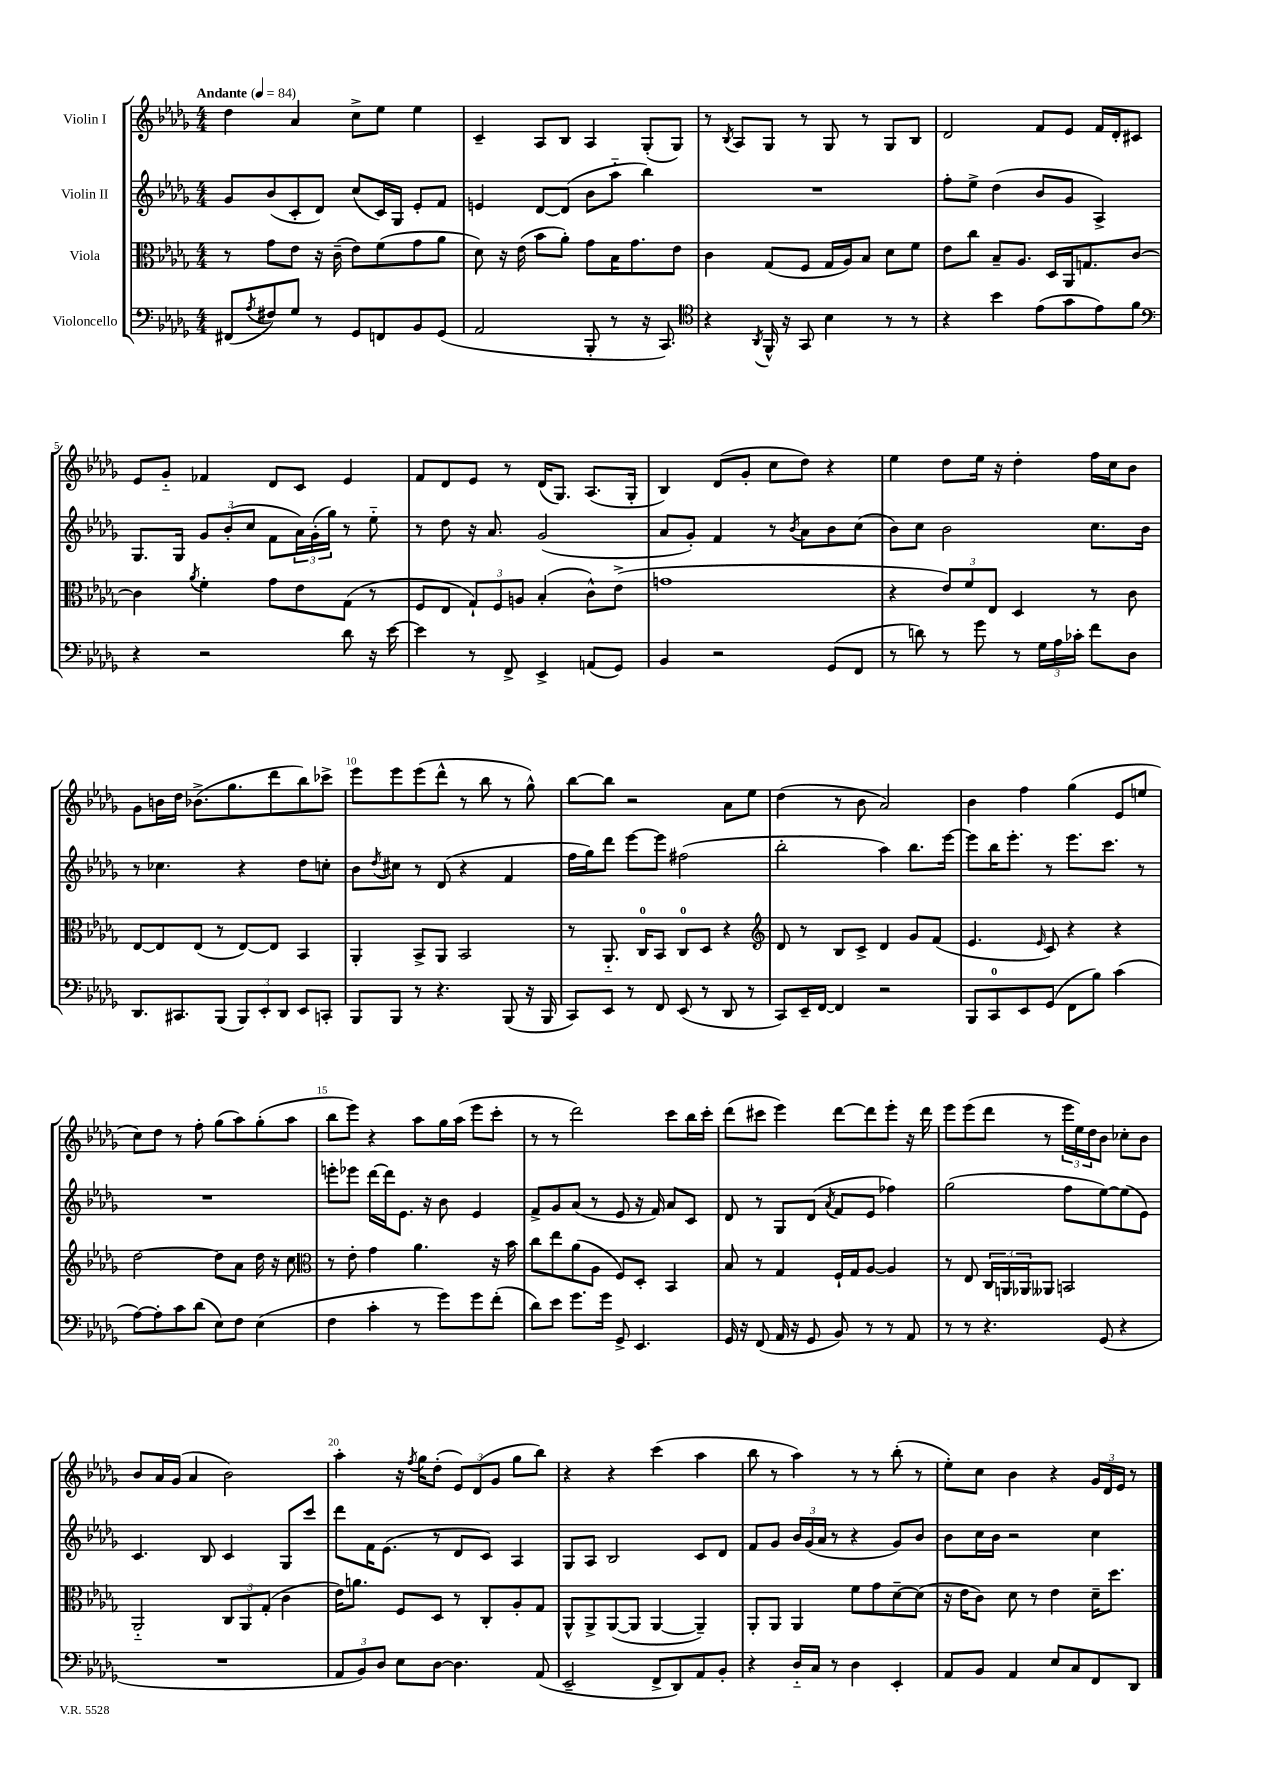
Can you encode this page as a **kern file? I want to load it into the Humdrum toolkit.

**kern	**kern	**kern	**kern
*staff4	*staff3	*staff2	*staff1
*clefF4	*clefC3	*clefG2	*clefG2
*k[b-e-a-d-g-]	*k[b-e-a-d-g-]	*k[b-e-a-d-g-]	*k[b-e-a-d-g-]
*M4/4	*M4/4	*M4/4	*M4/4
*MM84	*MM84	*MM84	*MM84
(8FF#	8r	8g-	4dd-
8qA-	.	.	.
8F#)	8g-	(8b-	.
8G-	8e-	8c'	4a-
8r	16r	8d-)	.
.	(16c~	.	.
8GG-	8e-)	(8cc	8cc^
8FF	(8f	16c)	8ee-
.	.	16G-	.
8BB-	8g-	8e-'	4ee-
(8GG-	8a-	8f	.
=	=	=	=
2AA-	8d-)	4e	4c~
.	16r	.	.
.	(16e-	.	.
.	8b-	[8d-	8A-
.	8a-')	(8d-]	8B-
8BBB-'	8g-	8b-	4A-
8r	16B-	8aa-'~	.
.	8.g-	.	.
16r	.	4bb-)	(8G-'
8.CC)	.	.	.
.	8e-	.	8G-)
=	=	=	=
*clefC4	*	*	*
4r	4c	1r	8r
.	.	.	8qB-
.	.	.	8A-
8qAA-	.	.	.
16FF^^	(8G-	.	8G-
16r	.	.	.
8GG-	8F	.	8r
4B-	16G-	.	8G-
.	16A-)	.	.
.	8B-	.	8r
8r	8d-	.	8G-
8r	8f	.	8B-
=	=	=	=
4r	8e-	8ff'	2d-
.	8cc	8ee-^	.
4b-	8B-~	(4dd-	.
.	8.A-	.	.
(8e-	.	8b-	8f
.	16D-	.	.
8g-	16AA-	8g-	8e-
.	8.G	.	.
8e-)	.	4A-^)	16f
.	.	.	16d-'
8f	[8c	.	8c#
=	=	=	=
*clefF4	*	*	*
4r	4c]	8.G-	8e-
.	.	.	8g-'~
.	.	16G-	.
.	8qa-	.	.
2r	4f'	12g-	4f-
.	.	(12b-'	.
.	.	12cc	.
.	8g-	8f	8d-
.	8e-	24a-)	8c
.	.	(24g-'	.
.	.	24gg-)	.
8d-	(8G-	8r	4e-
16r	8r	8ee-'~	.
[16e-	.	.	.
=	=	=	=
4e-]	8F	8r	8f
.	8E-	8dd-	8d-
8r	12G-`)	16r	8e-
.	.	8.a-	.
.	12F	.	.
8FF^	.	.	8r
.	12A	.	.
4EE-^	(4B-'	(2g-	(16d-
.	.	.	8.G-)
(8AA	8c^^)	.	(8.A-
8GG-)	(8e-^	.	.
.	.	.	16G-'
=	=	=	=
4BB-	1g	8a-	4B-)
.	.	8g-')	.
2r	.	4f	(8d-
.	.	.	8g-'
.	.	8r	8cc
.	.	8qb-	.
.	.	8a-	8dd-)
(8GG-	.	8b-	4r
8FF	.	(8cc	.
=	=	=	=
8r	4r	8b-)	4ee-
8d)	.	8cc	.
8r	12e-)	2b-	8dd-
.	12f	.	.
8g-	.	.	16ee-
.	12E-	.	.
.	.	.	16r
8r	4D-	.	4dd-'
24G-	.	.	.
24A-	.	.	.
24c-'	.	.	.
8f	8r	8.cc	16ff
.	.	.	16cc
8D-	8c	.	8b-
.	.	16b-	.
=	=	=	=
8.DD-	[8E-	8r	8g-
.	8E-]	4.cc-	16b
8.CC#	.	.	16dd-
.	(8E-	.	(8.b-^
(8BBB-	8r	.	.
.	.	.	8.gg-
12BBB-)	[8E-)	4r	.
12EE-'	.	.	.
.	8E-]	.	8ddd-
12DD-	.	.	.
8EE-	4BB-	8dd-	8bb-)
8CC'	.	8cc'	8ccc-^
=	=	=	=
8BBB-	4AA-'	8b-	8eee-
.	.	8qdd-	.
8BBB-	.	8cc#	8eee-
8r	8BB-^	8r	(8eee-
4.r	8AA-	(8d-	8ddd-^^
.	2BB-	4r	8r
.	.	.	8bb-
(8BBB-	.	4f	8r
16r	.	.	8gg-^^)
16BBB-	.	.	.
=	=	=	=
8CC)	8r	16ff	[8bb-
.	.	16gg-)	.
8EE-	8.AA-'~	8ddd-	8bb-]
8r	.	[8eee-	2r
.	16C	.	.
8FF	8BB-	8eee-]	.
(8EE-	8C	(2ff#	.
8r	8D-	.	.
8DD-	4r	.	8a-
8r	.	.	8ee-
=	=	=	=
*	*clefG2	*	*
8CC)	8d-	2bb-'	(4dd-
16EE-~	8r	.	.
[16FF	.	.	.
4FF]	8B-	.	8r
.	8c^	.	8b-
2r	4d-	4aa-)	2a-)
.	8g-	8.bb-	.
.	(8f	.	.
.	.	[16eee-	.
=	=	=	=
8BBB-	4.e-	8eee-]	4b-
8CC	.	16bb-	.
.	.	8.eee-'	.
8EE-	.	.	4ff
.	16qqe-	.	.
(8GG-	8c)	8r	.
8FF	4r	8.eee-	(4gg-
8B-)	.	.	.
.	.	8.ccc	.
(4c	4r	.	8e-
.	.	8r	8ee
=	=	=	=
[8A-)	[2dd-	1r	8cc)
8A-']	.	.	8dd-
8c	.	.	8r
(8d-	.	.	8ff'
8E-)	8dd-]	.	(8gg-
8F	8a-	.	8aa-)
(4E-	16dd-	.	(8gg-'
.	16r	.	.
.	8cc	.	8aa-
=	=	=	=
*	*clefC3	*	*
4F	8r	8eee'	8bb-
.	8e-'	8eee-	8eee-)
4c'	4g-	[16ddd-	4r
.	.	16ddd-]	.
.	.	8.e-	.
8r	4.a-	.	8aa-
.	.	16r	.
8g-)	.	8b-	16gg-
.	.	.	(16aa-
8g-	.	4e-	8eee-
(8f'	16r	.	8ccc'
.	16b-	.	.
=	=	=	=
8d-)	8cc	8f^	8r
8e-	8ee-	8g-	8r
8.g-	(8a-	(8a-	2ddd-)
.	8A-	8r	.
16g-	.	.	.
8GG-^	8F)	8e-	.
4.EE-	8D-'	16r	.
.	.	16f)	.
.	4BB-	8a-	8ccc
.	.	8c	16bb-
.	.	.	16ccc'
=	=	=	=
16GG-	8B-	8d-	(8ddd-
16r	.	.	.
(8FF	8r	8r	8ccc#
16AA-	4G-	8G-	4eee-)
16r	.	.	.
8GG-	.	(8d-	.
.	.	8qa-	.
8BB-)	16F`	8f	[8ddd-
.	16G-	.	.
8r	[8A-	8e-	8ddd-]
8r	4A-]	4ff-)	8eee-'
8AA-	.	.	16r
.	.	.	16ddd-
=	=	=	=
8r	8r	(2gg-	8eee-
8r	8E-	.	(8eee-
4.r	24C	.	8ddd-
.	24AA	.	.
.	24AA-	.	.
.	8AA--	.	8r
.	2BB	8ff	24eee-
.	.	.	24ee-)
.	.	.	24dd-
(8GG-	.	[8ee-)	8b-
4r	.	(8ee-]	8cc-'
.	.	8e-)	8b-
=	=	=	=
1r	2AA-'~	4.c	8b-
.	.	.	16a-
.	.	.	(16g-
.	.	.	4a-
.	.	8B-	.
.	12C	4c	2b-)
.	12AA-	.	.
.	(12G-'	.	.
.	4c	8G-	.
.	.	8ccc	.
=	=	=	=
12AA-	16e-)	8ddd-	4aa-'
.	8.a	.	.
12BB-)	.	.	.
.	.	16f	.
12D-	.	.	.
.	.	(8.e-	.
8E-	8F	.	16r
.	.	.	8qff
.	.	.	16gg-
[8D-	8D-	8r	(8dd-'
4.D-]	8r	8d-	12e-)
.	.	.	(12d-
.	8C'	8c)	.
.	.	.	12g-
.	8A-'	4A-	8gg-
(8AA-	8G-	.	8bb-)
=	=	=	=
2EE-~	8AA-^^	8G-	4r
.	8AA-^	8A-	.
.	([8AA-	2B-	4r
.	8AA-]	.	.
8FF^	[4AA-	.	(4ccc
8DD-)	.	.	.
8AA-	4AA-~])	8c	4aa-
8BB-'	.	8d-	.
=	=	=	=
4r	8AA-'	8f	8bb-
.	8AA-	8g-	8r
16D-'~	4AA-	24b-	4aa-)
.	.	(24g-	.
16C	.	.	.
.	.	24a-	.
8r	.	8r	.
4D-	8f	4r	8r
.	8g-	.	8r
4EE-'	[8d-~	8g-)	(8bb-'
.	(8d-]	8b-	8r
=	=	=	=
8AA-	16r	8b-	8ee-')
.	16e-	.	.
8BB-	8c)	16cc	8cc
.	.	16b-	.
4AA-	8d-	2r	4b-
.	8r	.	.
8E-	4e-	.	4r
8C	.	.	.
8FF	16d-~	4cc	24g-
.	.	.	24d-
.	8.dd-	.	.
.	.	.	24e-
8DD-	.	.	8r
==	==	==	==
*-	*-	*-	*-
